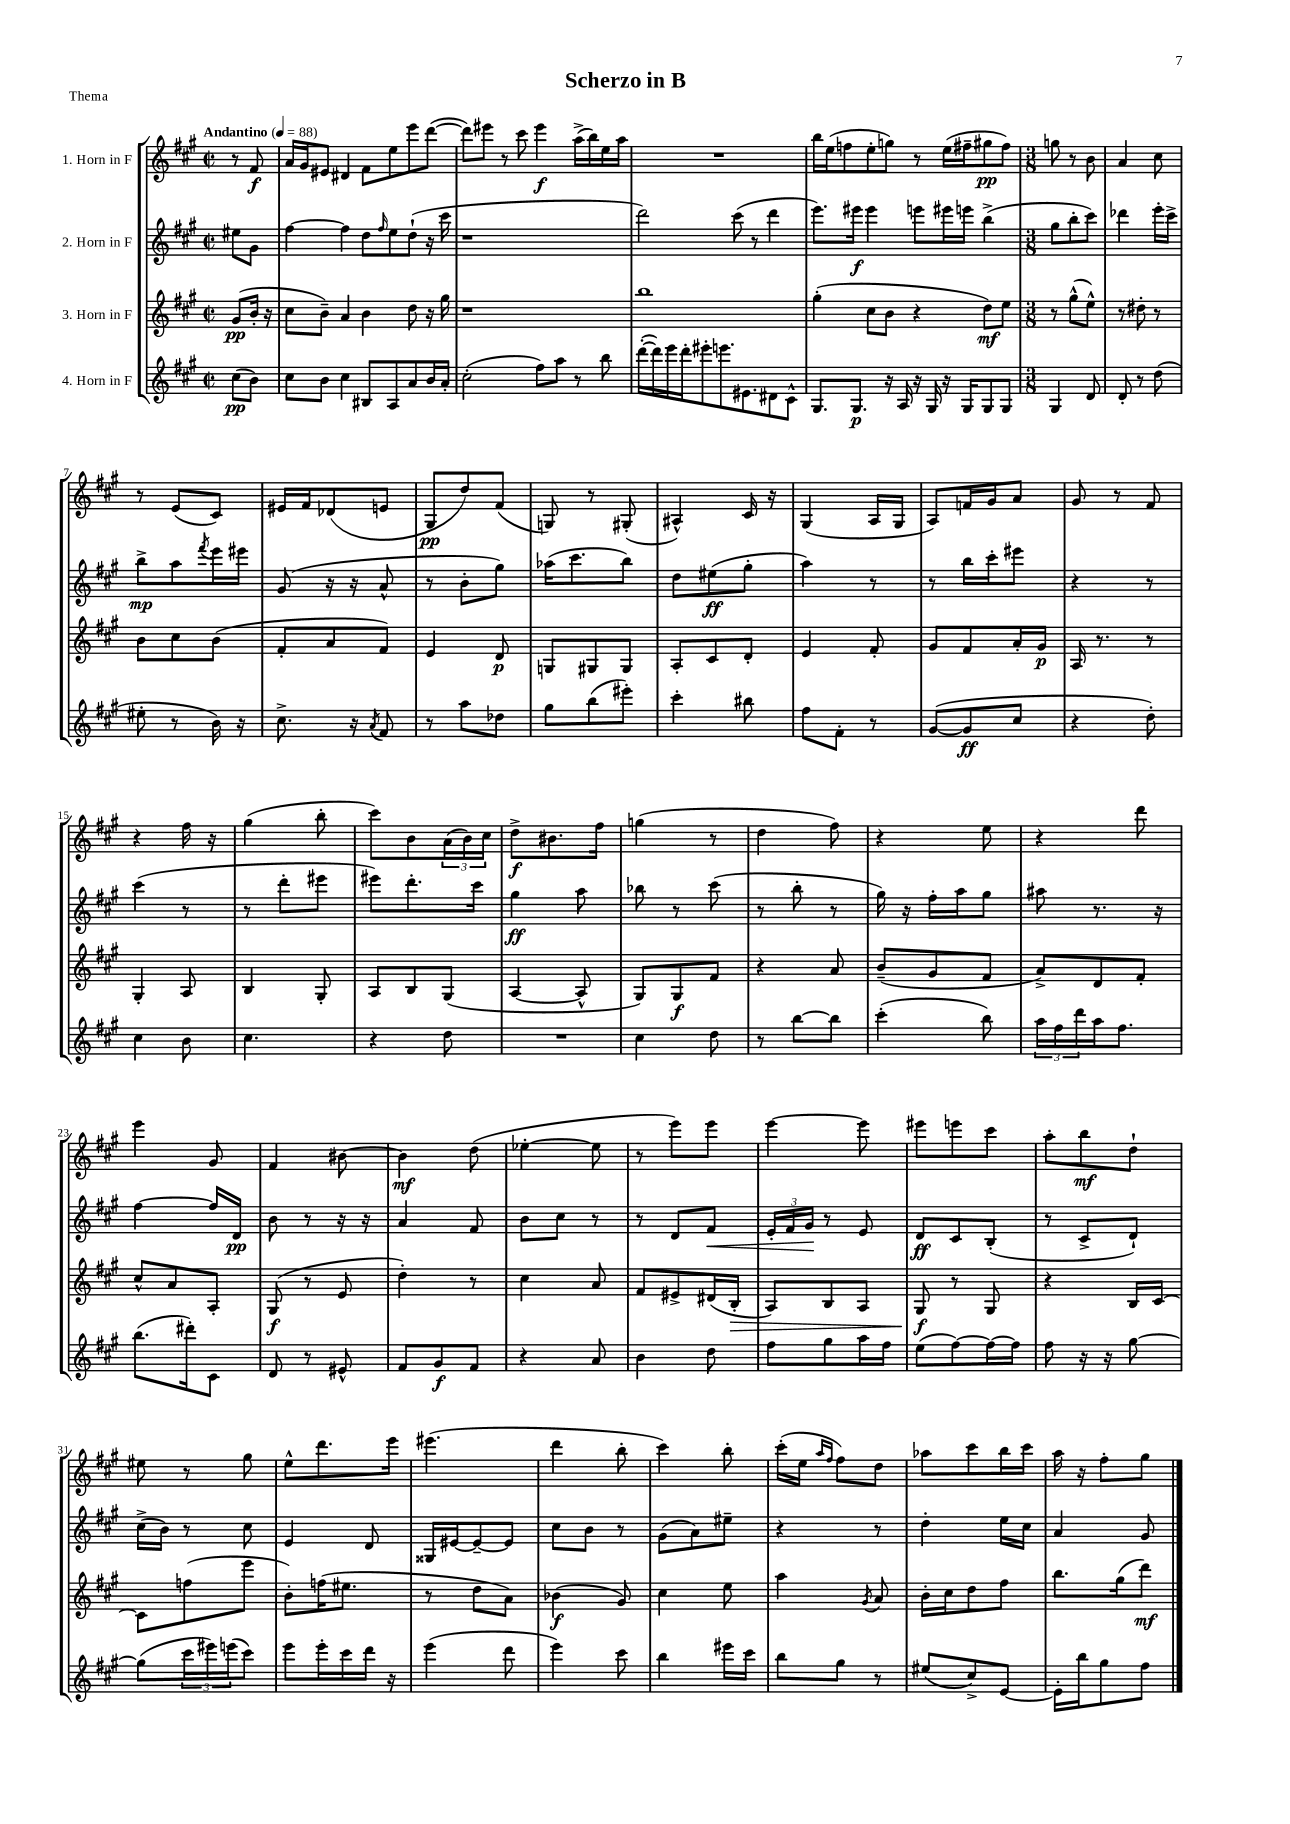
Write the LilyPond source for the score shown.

\header { title = "Scherzo in B" piece = "Thema" }
<<
\new StaffGroup <<
\new Staff = "s0" \with { instrumentName = "1. Horn in F" } {
    \clef treble \key a \major \defaultTimeSignature \time 2/2 \partial 4 \tempo "Andantino" 4 = 88
    r8 fis'8\f |
    a'16 gis'16 eis'8 dis'4 fis'8 e''8 e'''8 d'''8~( |
    d'''8) eis'''8 r8 cis'''8 eis'''4\f a''16->( b''16) e''16 a''16 |
    R1 |
    b''16 e''16( f''8 e''8-. g''8) r8 e''16( fis''16-- gis''8\pp fis''8) |
    \numericTimeSignature \time 3/8 g''8 r8 b'8 |
    a'4 cis''8 |
    r8 e'8( cis'8) |
    eis'16 fis'16 des'8( e'8 |
    gis8\pp d''8) fis'8( |
    g8) r8 gis8-.( |
    ais4-^) cis'16 r16 |
    gis4( a16 gis16 |
    a8) f'16 gis'16 a'8 |
    gis'8 r8 fis'8 |
    r4 fis''16 r16 |
    gis''4( b''8-. |
    cis'''8) b'8 \tuplet 3/2 { a'16( b'16) cis''16 } |
    d''8->\f bis'8. fis''16 |
    g''4( r8 |
    d''4 fis''8) |
    r4 e''8 |
    r4 d'''8 |
    e'''4 gis'8 |
    fis'4 bis'8~ |
    bis'4\mf d''8( |
    ees''4~-. ees''8 |
    r8 e'''8) e'''8 |
    e'''4~ e'''8 |
    eis'''8 e'''8 cis'''8 |
    a''8-. b''8\mf d''8-! |
    eis''8 r8 gis''8 |
    e''8-^ d'''8. e'''16 |
    eis'''4.( |
    d'''4 b''8-. |
    cis'''4) b''8-. |
    cis'''16-.( e''16 \grace { a''16 fis''16 } fis''8) d''8 |
    aes''8 cis'''8 b''16 cis'''16 |
    a''16 r16 fis''8-. gis''8 \bar "|." |
}
\new Staff = "s1" \with { instrumentName = "2. Horn in F" } {
    \clef treble \key a \major \defaultTimeSignature \time 2/2 \partial 4
    eis''8 gis'8 |
    fis''4~ fis''4 d''8 \grace { fis''16 } e''8 d''8-!( r16 cis'''16 |
    r1 |
    d'''2) cis'''8( r8 d'''4 |
    e'''8.) eis'''16\f eis'''4 e'''8 eis'''16 e'''16 b''4->( |
    \numericTimeSignature \time 3/8 gis''8 b''8-. cis'''8) |
    des'''4 e'''16-. cis'''16-> |
    b''8->\mp a''8 \acciaccatura { fis'''8 } e'''16 eis'''16 |
    gis'8( r16 r16 a'8-^ |
    r8 b'8-. gis''8) |
    aes''16( cis'''8. b''8) |
    d''8 eis''8\ff( gis''8-. |
    a''4) r8 |
    r8 b''16 cis'''16-. eis'''8 |
    r4 r8 |
    cis'''4( r8 |
    r8 d'''8-. eis'''8 |
    eis'''8) d'''8.-. cis'''16 |
    gis''4\ff a''8 |
    bes''8 r8 cis'''8( |
    r8 b''8-. r8 |
    gis''16) r16 fis''16-. a''16 gis''8 |
    ais''8 r8. r16 |
    fis''4~ fis''16 d'16\pp |
    b'8 r8 r16 r16 |
    a'4 fis'8 |
    b'8 cis''8 r8 |
    r8 d'8 fis'8\< |
    \tuplet 3/2 { e'16-. fis'16 gis'16\! } r8 e'8 |
    d'8\ff cis'8 b8-.( |
    r8 cis'8-> d'8-!) |
    cis''16->( b'16) r8 cis''8 |
    e'4 d'8 |
    gisis16 eis'16~ eis'8~-- eis'8 |
    cis''8 b'8 r8 |
    gis'8( a'8) eis''8-- |
    r4 r8 |
    d''4-. e''16 cis''16 |
    a'4 gis'8 \bar "|." |
}
\new Staff = "s2" \with { instrumentName = "3. Horn in F" } {
    \clef treble \key a \major \defaultTimeSignature \time 2/2 \partial 4
    gis'8\pp( b'16-. r16 |
    cis''8 b'8--) a'4 b'4 d''8 r16 gis''16 |
    r1 |
    b''1 |
    gis''4-.( cis''8 b'8 r4 d''8\mf) e''8 |
    \numericTimeSignature \time 3/8 r8 gis''8-^( e''8-^) |
    r8 dis''8-. r8 |
    b'8 cis''8 b'8( |
    fis'8-. a'8 fis'8) |
    e'4 d'8\p |
    g8 gis8 gis8 |
    a8-. cis'8 d'8-. |
    e'4 fis'8-. |
    gis'8 fis'8 a'16-. gis'16\p |
    a16 r8. r8 |
    gis4-. a8 |
    b4 gis8-. |
    a8 b8 gis8( |
    a4~ a8-^ |
    gis8) gis8\f fis'8 |
    r4 a'8 |
    b'8--( gis'8 fis'8 |
    a'8->) d'8 fis'8-. |
    cis''8-^ a'8 a8-. |
    gis8\f( r8 e'8 |
    d''4-.) r8 |
    cis''4 a'8 |
    fis'8 eis'8-> dis'16( b16-.\> |
    a8) b8 a8 |
    gis8\f\! r8 gis8 |
    r4 b16 cis'16~ |
    cis'8 f''8( e'''8 |
    b'8-.) f''16( eis''8. |
    r8 d''8 a'8) |
    bes'4\f( gis'8) |
    cis''4 e''8 |
    a''4 \acciaccatura { gis'8 } a'8 |
    b'16-. cis''16 d''8 fis''8 |
    b''8. gis''16( d'''8\mf) \bar "|." |
}
\new Staff = "s3" \with { instrumentName = "4. Horn in F" } {
    \clef treble \key a \major \defaultTimeSignature \time 2/2 \partial 4
    cis''8\pp( b'8) |
    cis''8 b'8 cis''4 bis8 a8 a'8 b'16 a'16-. |
    cis''2-.( fis''8) a''8 r8 b''8 |
    d'''16~-.( d'''16) e'''16 d'''16-. eis'''8-. e'''8. eis'8. dis'8 cis'8-^ |
    gis8. gis8.\p r16 a16 r16 gis16 r16 gis16 gis8 gis8 |
    \numericTimeSignature \time 3/8 gis4 d'8 |
    d'8-. r8 d''8( |
    eis''8-. r8 b'16) r16 |
    cis''8.-> r16 \acciaccatura { a'8 } fis'8 |
    r8 a''8 des''8 |
    gis''8 b''8( eis'''8-.) |
    cis'''4-. bis''8 |
    fis''8 fis'8-. r8 |
    gis'8~( gis'8\ff cis''8 |
    r4 d''8-.) |
    cis''4 b'8 |
    cis''4. |
    r4 d''8 |
    R4. |
    cis''4 d''8 |
    r8 b''8~ b''8 |
    cis'''4-.( b''8) |
    \tuplet 3/2 { a''16 fis''16 d'''16 } a''16 fis''8. |
    b''8.( dis'''16-.) cis'8 |
    d'8 r8 eis'8-^ |
    fis'8 gis'8\f fis'8 |
    r4 a'8 |
    b'4 d''8 |
    fis''8 gis''8 a''16 fis''16 |
    e''8( fis''8~) fis''16~ fis''16 |
    fis''8 r16 r16 gis''8~ |
    gis''8( \tuplet 3/2 { cis'''16 eis'''16) e'''16( } cis'''8) |
    e'''8 e'''16-. cis'''16 d'''16 r16 |
    e'''4( d'''8 |
    e'''4) cis'''8 |
    b''4 eis'''16 cis'''16 |
    b''8 gis''8 r8 |
    eis''8( cis''8->) e'8~ |
    e'16-. b''16 gis''8 fis''8 \bar "|." |
}
>>
>>
